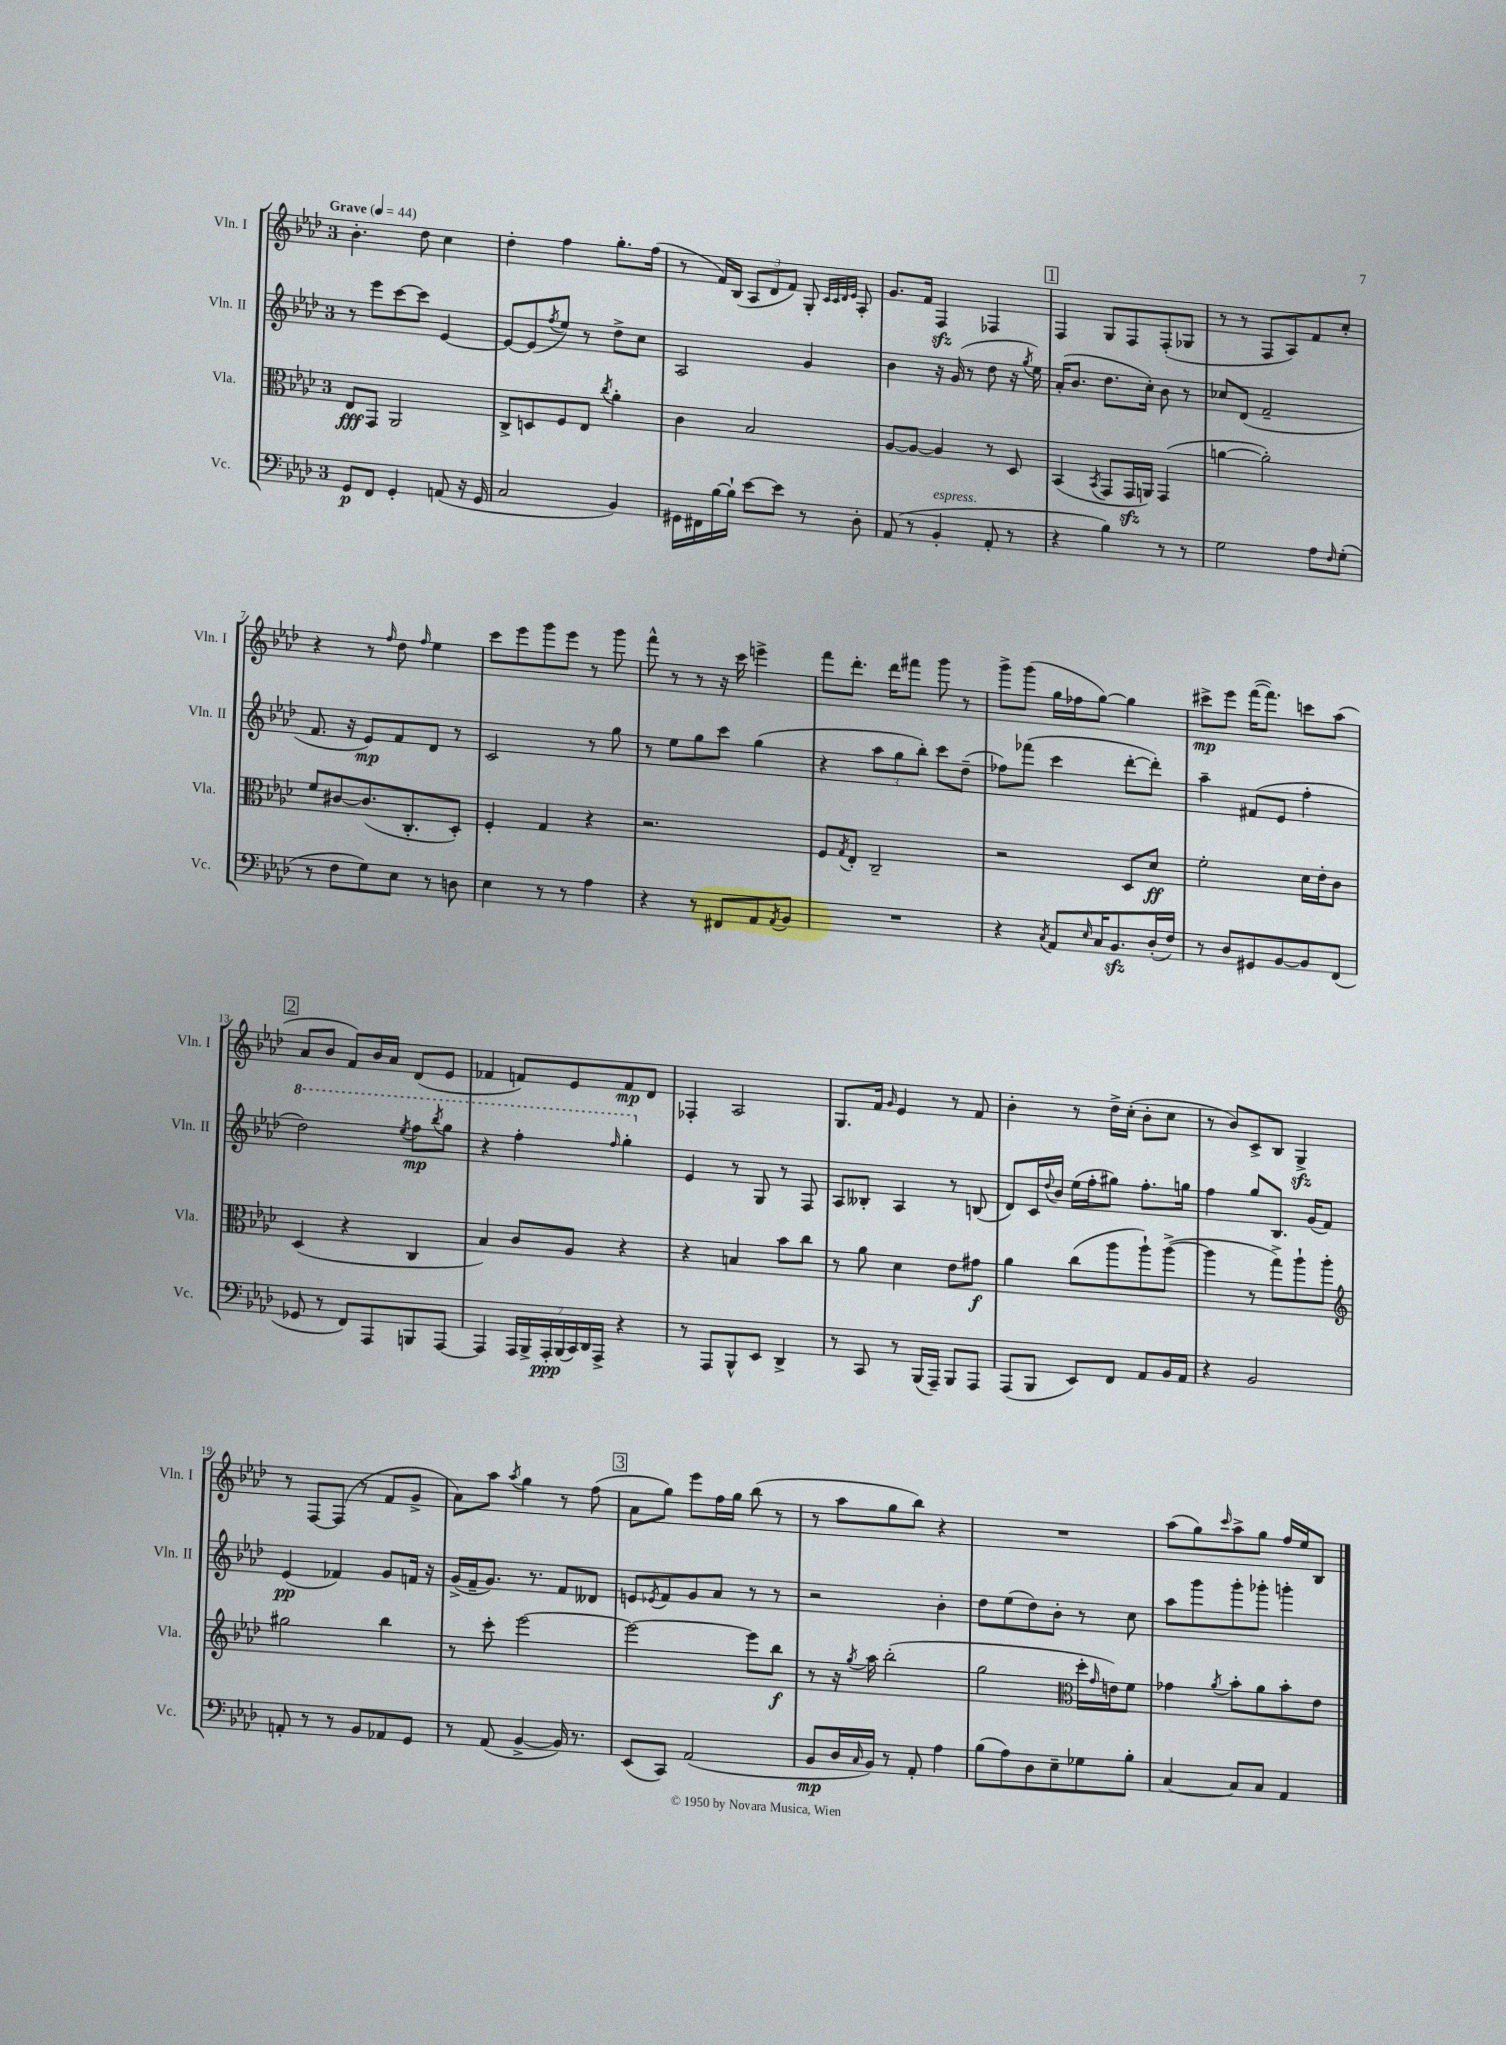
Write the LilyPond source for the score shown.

<<
\new StaffGroup <<
\new Staff = "s0" \with { instrumentName = "Vln. I" shortInstrumentName = "Vln. I" } {
    \clef treble \key aes \major \once \override Staff.TimeSignature.style = #'single-digit \time 3/4 \tempo "Grave" 4 = 44
    bes'4.-. des''8 c''4 |
    des''4-. f''4 g''8.-. f''16( |
    r8 f'16) bes16( \tuplet 3/2 { aes8 des'8 f'8) } g8-. \grace { c'32 c'32 des'32 ees'32 } aes8-. |
    g'8. f'16 f4\sfz fes4 |
    \mark \markup { \box "1" } f4 g8 f8 f8-.( ges8 |
    r8 r8 f8 aes8) f'8 c''8-. |
    r4 r8 \grace { f''16 } des''8 \grace { f''16 } ees''4 |
    c'''8 ees'''8 g'''8 ees'''8 r8 g'''8 |
    f'''8-^ r8 r8 r16 c'''16 e'''4-> |
    f'''8 des'''8.-. des'''16 fis'''8 g'''8 r8 |
    g'''8-> g'''8( g''16 fes''16 g''8~) g''4 |
    cis'''8->\mp ees'''8 f'''16~( f'''8.) c'''8 aes''8( |
    \mark \markup { \box "2" } aes'8 bes'8 f'8) bes'16 aes'16 des'8( ees'8 |
    fes'4 f'8) ees'8 f'8\mp des'8 |
    fes4-. aes2 |
    g8. f'16 \grace { g'16 } ees'4 r8 f'8 |
    bes'4-. r8 des''16-> c''16-.( bes'8-. c''8 |
    r8 bes'8) c'8-> bes8 g4->\sfz |
    r8 f8~ f8( r8 f'8 g'8-> |
    aes'8) aes''8 \acciaccatura { aes''8 } g''4 r8 f''8( |
    \mark \markup { \box "3" } aes'8 g''8) ees'''8 f''16 g''16 bes''8( r8 |
    r8 aes''8 g''8 bes''8) r4 |
    R2. |
    aes''8( g''8) \grace { c'''16 } aes''8-> g''8 f''16 ees''16 bes8 \bar "|." |
}
\new Staff = "s1" \with { instrumentName = "Vln. II" shortInstrumentName = "Vln. II" } {
    \clef treble \key aes \major \once \override Staff.TimeSignature.style = #'single-digit \time 3/4
    r8 ees'''8 c'''8~ c'''8 ees'4~ |
    ees'8~ ees'8( \acciaccatura { f''8 } ees''8) r8 des''8-> c''8 |
    aes2 g'4 |
    bes'4 r16 g'16( r8 des''8 r16 \acciaccatura { g''8 } ees''16) |
    \mark \markup { \box "1" } aes'16-.( bes'8. des''8. c''16-.) bes'8 r8 |
    ces''8 des'8( f'2-- |
    f'8. r16 ees'8\mp) f'8 des'8 r8 |
    c'2 r8 g''8 |
    r8 ees''8 g''8 c'''8 g''4( |
    r4 \tuplet 3/2 { aes''8 g''8 bes''8-.) } c'''8 des''8--( |
    fes''8) fes'''8( c'''4 des'''8~-. des'''8-.) |
    aes''4-- fis'8( ees'8 f''4-. |
    \mark \markup { \box "2" } \ottava #1 des'''2) \acciaccatura { ees'''8 } f'''8\mp \acciaccatura { bes'''8 } g'''8 |
    r4 f'''4-. \grace { f'''16 } g'''4-. \ottava #0 |
    ees'4 r8 g8 r8 f8 |
    aes8 beses8-. aes4 r8 b8( |
    des'8) c'16 \appoggiatura { des''8 } bes'16 ees''16( f''16-. gis''8) f''8.-. g''16 |
    f''4 g''8 bes8. g'16( f'8) |
    ees'4\pp( fes'4) g'8 f'16 r16 |
    g'16->( f'16-- g'8.) r8. f'8 deses'8 |
    \mark \markup { \box "3" } e'8 \acciaccatura { ees'8 } f'8 g'8 aes'8 r8 r8 |
    r2 bes'4-. |
    des''8 ees''8( des''8) bes'8-. r8 c''8 |
    aes''8 g'''8 g'''8-. ges'''8-. g'''4-. \bar "|." |
}
\new Staff = "s2" \with { instrumentName = "Vla." shortInstrumentName = "Vla." } {
    \clef alto \key aes \major \once \override Staff.TimeSignature.style = #'single-digit \time 3/4
    ees8\fff g,8 aes,2 |
    c8-> d8 f8 ees8 \acciaccatura { c''8 } aes'4-. |
    c'4 bes2 |
    aes8~ aes8~ aes4 r8 des8 |
    \mark \markup { \box "1" } bes,4( \acciaccatura { bes,8 } g,8 g,16\sfz a,16) g,4( |
    a'4~ a'2-.) |
    f'8 cis'8~ cis'8.( c8.-. des8-.) |
    f4-. g4 r4 |
    r2. |
    f8 \acciaccatura { g8 } ees8-. c2-- |
    r2 des8 des'8\ff |
    f'2-. des'16 ees'16-. c'8 |
    \mark \markup { \box "2" } des4( r4 c4 |
    bes4) c'8 aes8 r4 |
    r4 b4 bes'8 c''8 |
    r8 aes'8 des'4 ees'8 gis'8\f |
    aes'4 c''8( aes''8 aes''8-!) aes''8~->( |
    aes''4 r8 g''8->) aes''8-! aes''8-. |
    \clef treble gis''2 bes''4 |
    r8 c'''8-. ees'''2~ |
    \mark \markup { \box "3" } ees'''2~ ees'''8 bes''8\f |
    r8 r16 \acciaccatura { g''8 } aes''16 bes''2-.( |
    g''2 \clef alto des''16-. \grace { g'16 } e'16) f'8 |
    ges'4 \acciaccatura { aes'8 } bes'8-. aes'8 bes'8-. ees'8 \bar "|." |
}
\new Staff = "s3" \with { instrumentName = "Vc." shortInstrumentName = "Vc." } {
    \clef bass \key aes \major \once \override Staff.TimeSignature.style = #'single-digit \time 3/4
    g,8\p f,8 g,4-. a,8( r16 g,16 |
    c2 bes,4) |
    gis,16 fis,16 bes16~ bes16-! ees'8~ ees'8 r8 des8-. |
    aes,8( r8 bes,4-.^\markup { \italic "espress." } aes,8-. r8 |
    \mark \markup { \box "1" } r4 bes4) r8 r8 |
    g2 aes8 \grace { f16 } g8-.( |
    r8 f8 g8) ees8 r8 d8 |
    ees4 r8 r8 aes4 |
    r4 r8 fis,8 aes,8 \acciaccatura { aes,8 } bes,8 |
    R2. |
    r4 \acciaccatura { c8 } aes,8 \grace { ees16 } c16 bes,8.\sfz des16-.( f16) |
    r8 des8 gis,8 bes,8~ bes,8 f,8( |
    \mark \markup { \box "2" } ges,8 r8 f,8) aes,,8 b,,8 aes,,8~ |
    aes,,4 \tuplet 7/4 { aes,,16 bes,,16-> aes,,16-.\ppp bes,,16( c,16) des,16 aes,,16-> } r4 |
    r8 aes,,8 bes,,8-^ ees,8 des,4-> |
    r8 c,8 r8 bes,,16( aes,,16--) bes,,8 aes,,8 |
    aes,,8( bes,,8 ees,8) f,8 aes,8 bes,16 aes,16 |
    r4 bes,2 |
    a,8-. r8 r8 bes,8 aes,8 g,8 |
    r8 aes,8( bes,4~-> bes,16) r8. |
    \mark \markup { \box "3" } ees,8( c,8) aes,2( |
    bes,8\mp des16 \grace { c16 } bes,16) r8 aes,8-. aes4 |
    bes8( aes8) des8 ees8-- ges8 bes8-. |
    c4~ c8 c8 aes,4 \bar "|." |
}
>>
>>
